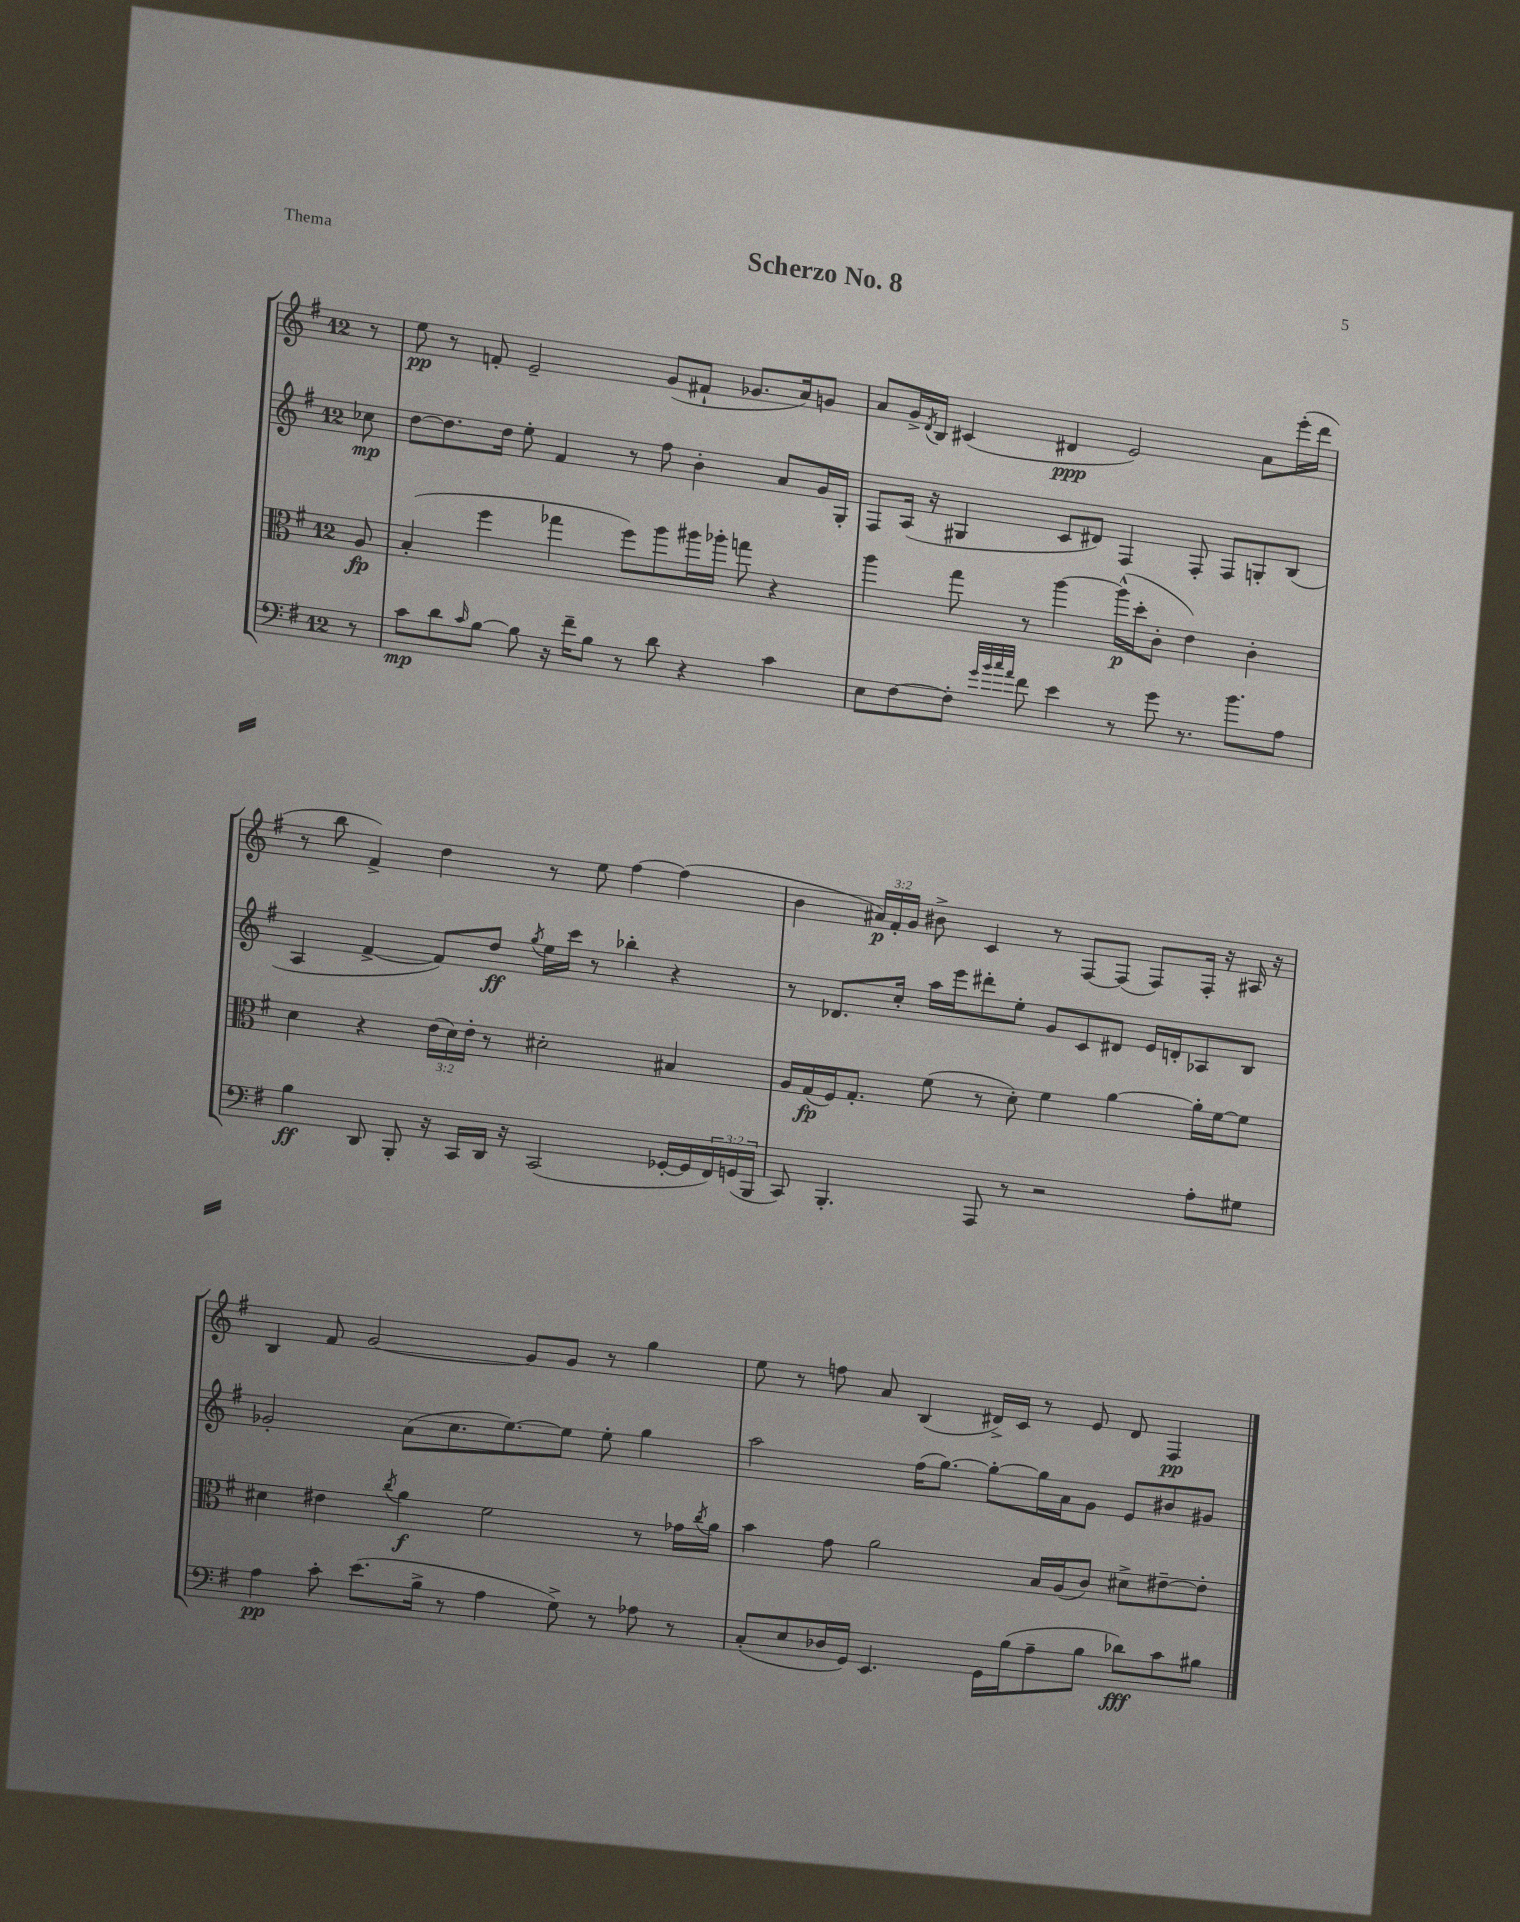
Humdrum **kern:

**kern	**dynam	**kern	**dynam	**kern	**dynam	**kern	**dynam
*part4	*part4	*part3	*part3	*part2	*part2	*part1	*part1
*staff4	*staff4	*staff3	*staff3	*staff2	*staff2	*staff1	*staff1
*clefF4	*	*clefC3	*	*clefG2	*	*clefG2	*
*k[f#]	*	*k[f#]	*	*k[f#]	*	*k[f#]	*
*M12/8	*	*M12/8	*	*M12/8	*	*M12/8	*
=	=	=	=	=	=	=	=
8r	.	8A/	fp	8cc-X\	mp	8r	.
=1	=1	=1	=1	=1	=1	=1	=1
8c\L	mp	(4B'/	.	[8dd\L	.	8ee\	pp
8d\	.	.	.	8.dd\]	.	8r	.
16qqc/	.	.	.	.	.	.	.
[8B\J	.	4ff#\	.	.	.	8fn'/	.
.	.	.	.	16dd\Jk	.	.	.
8B\]	.	.	.	8ee'\	.	2e~/	.
16r	.	4gg-X\	.	4f#/	.	.	.
16f#~\KL	.	.	.	.	.	.	.
8B\J	.	.	.	.	.	.	.
8r	.	8ff#\L)	.	8r	.	.	.
8d\	.	8aa\	.	8ff#\	.	(8g/L	.
4r	.	16aa#X\L	.	4b'\	.	8f#X`/J	.
.	.	16aa-X'\JJ	.	.	.	.	.
.	.	8ggn\	.	.	.	8.g-X/L	.
4c\	.	4r	.	8a/L	.	.	.
.	.	.	.	.	.	16a/k)	.
.	.	.	.	16g/L	.	8gn/J	.
.	.	.	.	16G'/JJ	.	.	.
=2	=2	=2	=2	=2	=2	=2	=2
8E\L	.	4aa\	.	8F#/L	.	8a/L	.
[8F#\	.	.	.	(16A/Jk	.	16g^/L	.
.	.	.	.	.	.	8qd/	.
.	.	.	.	16r	.	16B/JJ	.
8F#'\J]	.	8gg\	.	4G#X/	.	(4c#X/	.
32qqg/LLL	.	.	.	.	.	.	.
32qqb/	.	.	.	.	.	.	.
32qqcc/	.	.	.	.	.	.	.
32qqa/JJJ	.	.	.	.	.	.	.
8f#\	.	8r	.	.	.	.	.
4e\	.	[4aa\	.	8c/L	.	4d#X/	ppp
.	.	.	.	8d#X/J)	.	.	.
8r	.	(16aa^^\LL]	p	4F#/	.	2e/)	.
.	.	16dd'\J	.	.	.	.	.
8g\	.	8c'\J	.	.	.	.	.
8.r	.	4e\)	.	8F#'/	.	.	.
.	.	.	.	8F#/L	.	.	.
8.b\L	.	.	.	.	.	.	.
.	.	4c'\	.	8Gn'/	.	8a\L	.
8A\J	.	.	.	(8B/J	.	(16eee'\L	.
.	.	.	.	.	.	16ddd\JJ	.
!!LO:LB:g=z
=3	=3	=3	=3	=3	=3	=3	=3
4B\	ff	4d\	.	4A/	.	8r	.
.	.	.	.	.	.	8bb\	.
8DD/	.	4r	.	[4f#^/	.	4f#^/)	.
8BBB'/	.	.	.	.	.	.	.
16r	.	(24e\LL	.	8f#/L])	.	4dd\	.
.	.	24d\)	.	.	.	.	.
16CC/LL	.	.	.	.	.	.	.
.	.	24e'\JJ	.	.	.	.	.
16DD/JJ	.	8r	.	8dd/J	ff	.	.
16r	.	.	.	.	.	.	.
.	.	.	.	8qgg/	.	.	.
(2CC/	.	2d#X'\	.	16ee\LL	.	8r	.
.	.	.	.	16ccc\JJ	.	.	.
.	.	.	.	8r	.	8ee\	.
.	.	.	.	4bb-X'\	.	[4ff#\	.
[16GG-X'/LL	.	4B#X/	.	4r	.	(4ff#\]	.
16GG-/]	.	.	.	.	.	.	.
24FF#/)	.	.	.	.	.	.	.
(24GGn/	.	.	.	.	.	.	.
24BBB/JJ	.	.	.	.	.	.	.
=4	=4	=4	=4	=4	=4	=4	=4
8CC/)	.	16A/LL	.	8r	.	4b\	.
.	.	(16G/	fp	.	.	.	.
4.BBB'/	.	16F#/J)	.	8.d-X/L	.	.	.
.	.	8.G'/J	.	.	.	.	.
.	.	.	.	.	.	24a#X/LL)	p
.	.	.	.	.	.	24f#'/	.
.	.	.	.	16cc'/Jk	.	.	.
.	.	.	.	.	.	24g/JJ	.
.	.	(8f#\	.	16aa\LL	.	8b#X^\	.
.	.	.	.	16eee\J	.	.	.
8AAA/	.	8r	.	8ddd#X'\	.	4c/	.
8r	.	8d'\)	.	8ee'\J	.	.	.
2r	.	4f#\	.	8g/L	.	8r	.
.	.	.	.	8c/	.	[8F#/L	.
.	.	[4a\	.	8d#X/J	.	(8F#/J]	.
.	.	.	.	16e/LL	.	8F#/L)	.
.	.	.	.	16dn'/J	.	.	.
8A'\L	.	16a'\LL]	.	8A-X/	.	16F#'/Jk	.
.	.	[16f#\J	.	.	.	16r	.
8G#X\J	.	8f#\J]	.	8B/J	.	16A#X/	.
.	.	.	.	.	.	16r	.
!!LO:LB:g=z
=5	=5	=5	=5	=5	=5	=5	=5
4A\	pp	4d#X\	.	2g-X'/	.	4B/	.
8c'\	.	4e#X\	.	.	.	8f#/	.
(8.e\L	.	.	.	.	.	[2g/	.
.	.	8qcc/	.	.	.	.	.
.	.	4a\	f	(8a\L	.	.	.
16B^\Jk	.	.	.	.	.	.	.
8r	.	.	.	8.cc\	.	.	.
4A\	.	2f#\	.	.	.	.	.
.	.	.	.	[8.ee\)	.	.	.
.	.	.	.	.	.	8g/L]	.
8G^\)	.	.	.	8ee\J]	.	8g/J	.
8r	.	.	.	8ee'\	.	8r	.
8A-X\	.	8r	.	4gg\	.	4gg\	.
8r	.	16g-X\LL	.	.	.	.	.
.	.	8qcc/	.	.	.	.	.
.	.	16a\JJ	.	.	.	.	.
=6	=6	=6	=6	=6	=6	=6	=6
(8C'/L	.	4b\	.	2aa\	.	8ee\	.
8E/	.	.	.	.	.	8r	.
16D-X/L	.	8g\	.	.	.	8ffn\	.
16GG/JJ)	.	.	.	.	.	.	.
4.EE/	.	2a\	.	.	.	8a/	.
.	.	.	.	(16ff#\KL	.	(4B/	.
.	.	.	.	[8.gg\J)	.	.	.
16GG\LL	.	.	.	8gg'\L_	.	16d#X^/LL)	.
(16B\J	.	.	.	.	.	16c/JJ	.
8A~\	.	16B/LL	.	16gg\L]	.	8r	.
.	.	(16A/J	.	16a\J	.	.	.
8B\J	.	8c/J)	.	8g\J	.	8e/	.
8d-X\L)	fff	8d#X^\L	.	8e/L	.	8d#/	.
8c\	.	[8e#X~\	.	8b#X/	.	4F#/	pp
8B#X\J	.	8e#'\J]	.	8g#X/J	.	.	.
==	==	==	==	==	==	==	==
*-	*-	*-	*-	*-	*-	*-	*-
